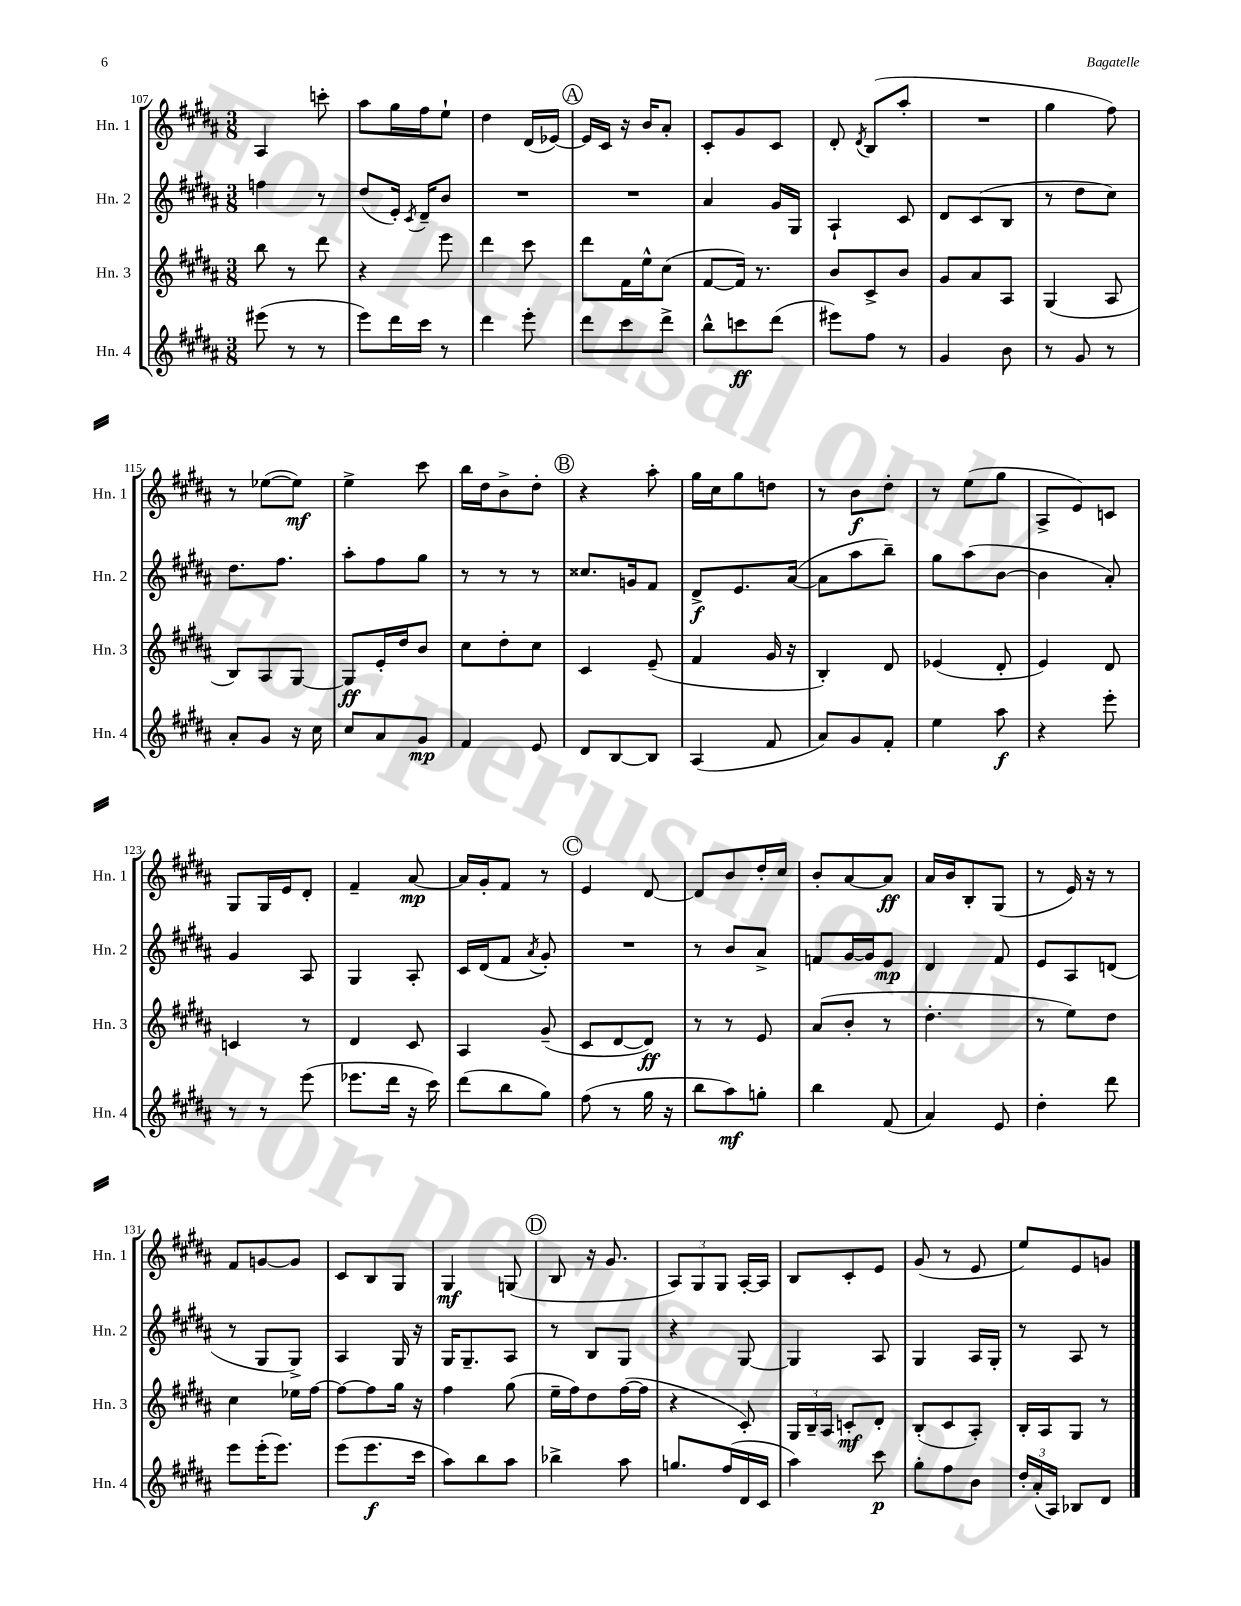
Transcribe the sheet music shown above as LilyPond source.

<<
\new StaffGroup <<
\new Staff = "s0" \with { instrumentName = "Hn. 1" shortInstrumentName = "Hn. 1" } {
    \clef treble \key b \major \numericTimeSignature \time 3/8
    \autoBeamOff ais4 c'''8-. |
    ais''8[ gis''16 fis''16 e''8]-! |
    dis''4 dis'16[( ees'16]~) |
    \mark \markup { \circle "A" } ees'16[ cis'16] r16 b'16[ ais'8]-. |
    cis'8[-. gis'8 cis'8] |
    dis'8-. \acciaccatura { dis'8 } b8[( ais''8]-. |
    R4. |
    gis''4 fis''8) |
    r8 ees''8[~( ees''8]\mf) |
    e''4-> cis'''8 |
    b''16[ dis''16 b'8-> dis''8]-. |
    \mark \markup { \circle "B" } r4 ais''8-. |
    gis''16[ cis''16 gis''8 d''8] |
    r8 b'8[\f dis''8]-. |
    r8 e''8[( gis''8] |
    ais8[-> e'8) c'8] |
    gis8[ gis16 e'16 dis'8]-. |
    fis'4-- ais'8~\mp |
    ais'16[ gis'16-. fis'8] r8 |
    \mark \markup { \circle "C" } e'4 dis'8~ |
    dis'8[ b'8 dis''16-. cis''16] |
    b'8[-. ais'8~ ais'8]\ff |
    ais'16[ b'16 b8-. gis8]( |
    r8 e'16) r16 r8 |
    fis'8[ g'8~ g'8] |
    cis'8[ b8 gis8] |
    gis4\mf g8( |
    \mark \markup { \circle "D" } b8 r16 gis'8. |
    \tuplet 3/2 { ais8[) gis8 gis8] } ais16[~-. ais16] |
    b8[ cis'8-. e'8] |
    gis'8( r8 e'8 |
    e''8[) e'8 g'8] \bar "|." |
}
\new Staff = "s1" \with { instrumentName = "Hn. 2" shortInstrumentName = "Hn. 2" } {
    \clef treble \key b \major \numericTimeSignature \time 3/8
    \autoBeamOff f''4 r8 |
    dis''8[( e'16]-.) \acciaccatura { cis'8 } dis'16[-- b'8] |
    R4. |
    \mark \markup { \circle "A" } R4. |
    ais'4 gis'16[ gis16] |
    ais4-! cis'8 |
    dis'8[ cis'8( b8] |
    r8 dis''8[ cis''8]) |
    dis''8.[ fis''8.] |
    ais''8[-. fis''8 gis''8] |
    r8 r8 r8 |
    \mark \markup { \circle "B" } cisis''8.[ g'16 fis'8] |
    dis'8[->\f e'8. ais'16]~( |
    ais'8[ ais''8 b''8]--) |
    gis''8[ ais''8( b'8]~ |
    b'4 ais'8-.) |
    gis'4 ais8 |
    gis4 ais8-. |
    cis'16[ dis'16( fis'8] \acciaccatura { ais'8 } gis'8-.) |
    \mark \markup { \circle "C" } R4. |
    r8 b'8[ ais'8]-> |
    f'8[ gis'16~ gis'16 e'8]\mp |
    dis'4 fis'8 |
    e'8[ ais8 d'8]( |
    r8 gis8[ gis8]->) |
    ais4 gis16 r16 |
    gis16[ gis8.-- ais8] |
    \mark \markup { \circle "D" } r8 b8[ gis8] |
    r4 gis8~ |
    gis4 ais8 |
    gis4 ais16[ gis16]-. |
    r8 ais8 r8 \bar "|." |
}
\new Staff = "s2" \with { instrumentName = "Hn. 3" shortInstrumentName = "Hn. 3" } {
    \clef treble \key b \major \numericTimeSignature \time 3/8
    \autoBeamOff b''8 r8 dis'''8 |
    r4 e'''8 |
    dis'''4 cis'''8 |
    \mark \markup { \circle "A" } dis'''8[ fis'16 e''16-^ cis''8]( |
    fis'8[~ fis'16]) r8. |
    b'8[ cis'8-> b'8] |
    gis'8[ ais'8 ais8] |
    gis4( ais8 |
    b8[) ais8 gis8]~ |
    gis8[\ff e'16-. dis''16 b'8] |
    cis''8[ dis''8-. cis''8] |
    \mark \markup { \circle "B" } cis'4 e'8--( |
    fis'4 gis'16 r16 |
    b4-.) dis'8 |
    ees'4( dis'8-. |
    e'4) dis'8 |
    c'4 r8 |
    dis'4 cis'8 |
    ais4 gis'8--( |
    \mark \markup { \circle "C" } cis'8[ dis'8~ dis'8]\ff) |
    r8 r8 e'8 |
    ais'8[( b'8]-. r8 |
    dis''4.-. |
    r8 e''8[) dis''8] |
    cis''4 ees''16[ fis''16]~ |
    fis''8[~ fis''8 gis''16] r16 |
    fis''4 gis''8( |
    \mark \markup { \circle "D" } e''16[-- fis''16) dis''8 fis''16~( fis''16] |
    r4 cis'8-.) |
    \tuplet 3/2 { gis16[ b16-- ais16] } c'8[-.\mf dis'8]-. |
    b8[-.( cis'8 ais8]-.) |
    b16[-. ais16 gis8] r8 \bar "|." |
}
\new Staff = "s3" \with { instrumentName = "Hn. 4" shortInstrumentName = "Hn. 4" } {
    \clef treble \key b \major \numericTimeSignature \time 3/8
    \autoBeamOff eis'''8( r8 r8 |
    e'''8[) dis'''16 cis'''16] r8 |
    dis'''4 e'''8-. |
    \mark \markup { \circle "A" } dis'''8[ cis'''8 dis'''8]-> |
    b''8[-^ c'''8\ff dis'''8]( |
    eis'''8[) fis''8] r8 |
    gis'4 b'8 |
    r8 gis'8 r8 |
    ais'8[-. gis'8] r16 cis''16 |
    cis''8[ ais'8 gis'8]\mp |
    fis'4 e'8 |
    \mark \markup { \circle "B" } dis'8[ b8~ b8] |
    ais4( fis'8 |
    ais'8[) gis'8 fis'8]-. |
    e''4 ais''8\f |
    r4 e'''8-. |
    r8 r8 e'''8( |
    ees'''8.[ dis'''16] r16 cis'''16) |
    dis'''8[( b''8 gis''8]) |
    \mark \markup { \circle "C" } fis''8( r8 gis''16 r16 |
    b''8[ ais''8\mf) g''8]-. |
    b''4 fis'8( |
    ais'4) e'8 |
    dis''4-. dis'''8 |
    e'''8[ e'''16-.( e'''8.]) |
    e'''8[( e'''8.\f cis'''16] |
    ais''8[) b''8 ais''8] |
    \mark \markup { \circle "D" } bes''4-> ais''8 |
    g''8.[ fis''16( dis'16 cis'16] |
    ais''4) cis'''8\p |
    gis''8[-. fis''8 b'8] |
    \tuplet 3/2 { dis''16[-. ais'16-.( ais16]) } bes8[ dis'8] \bar "|." |
}
>>
>>
\layout { \context { \Score currentBarNumber = #107 } }
